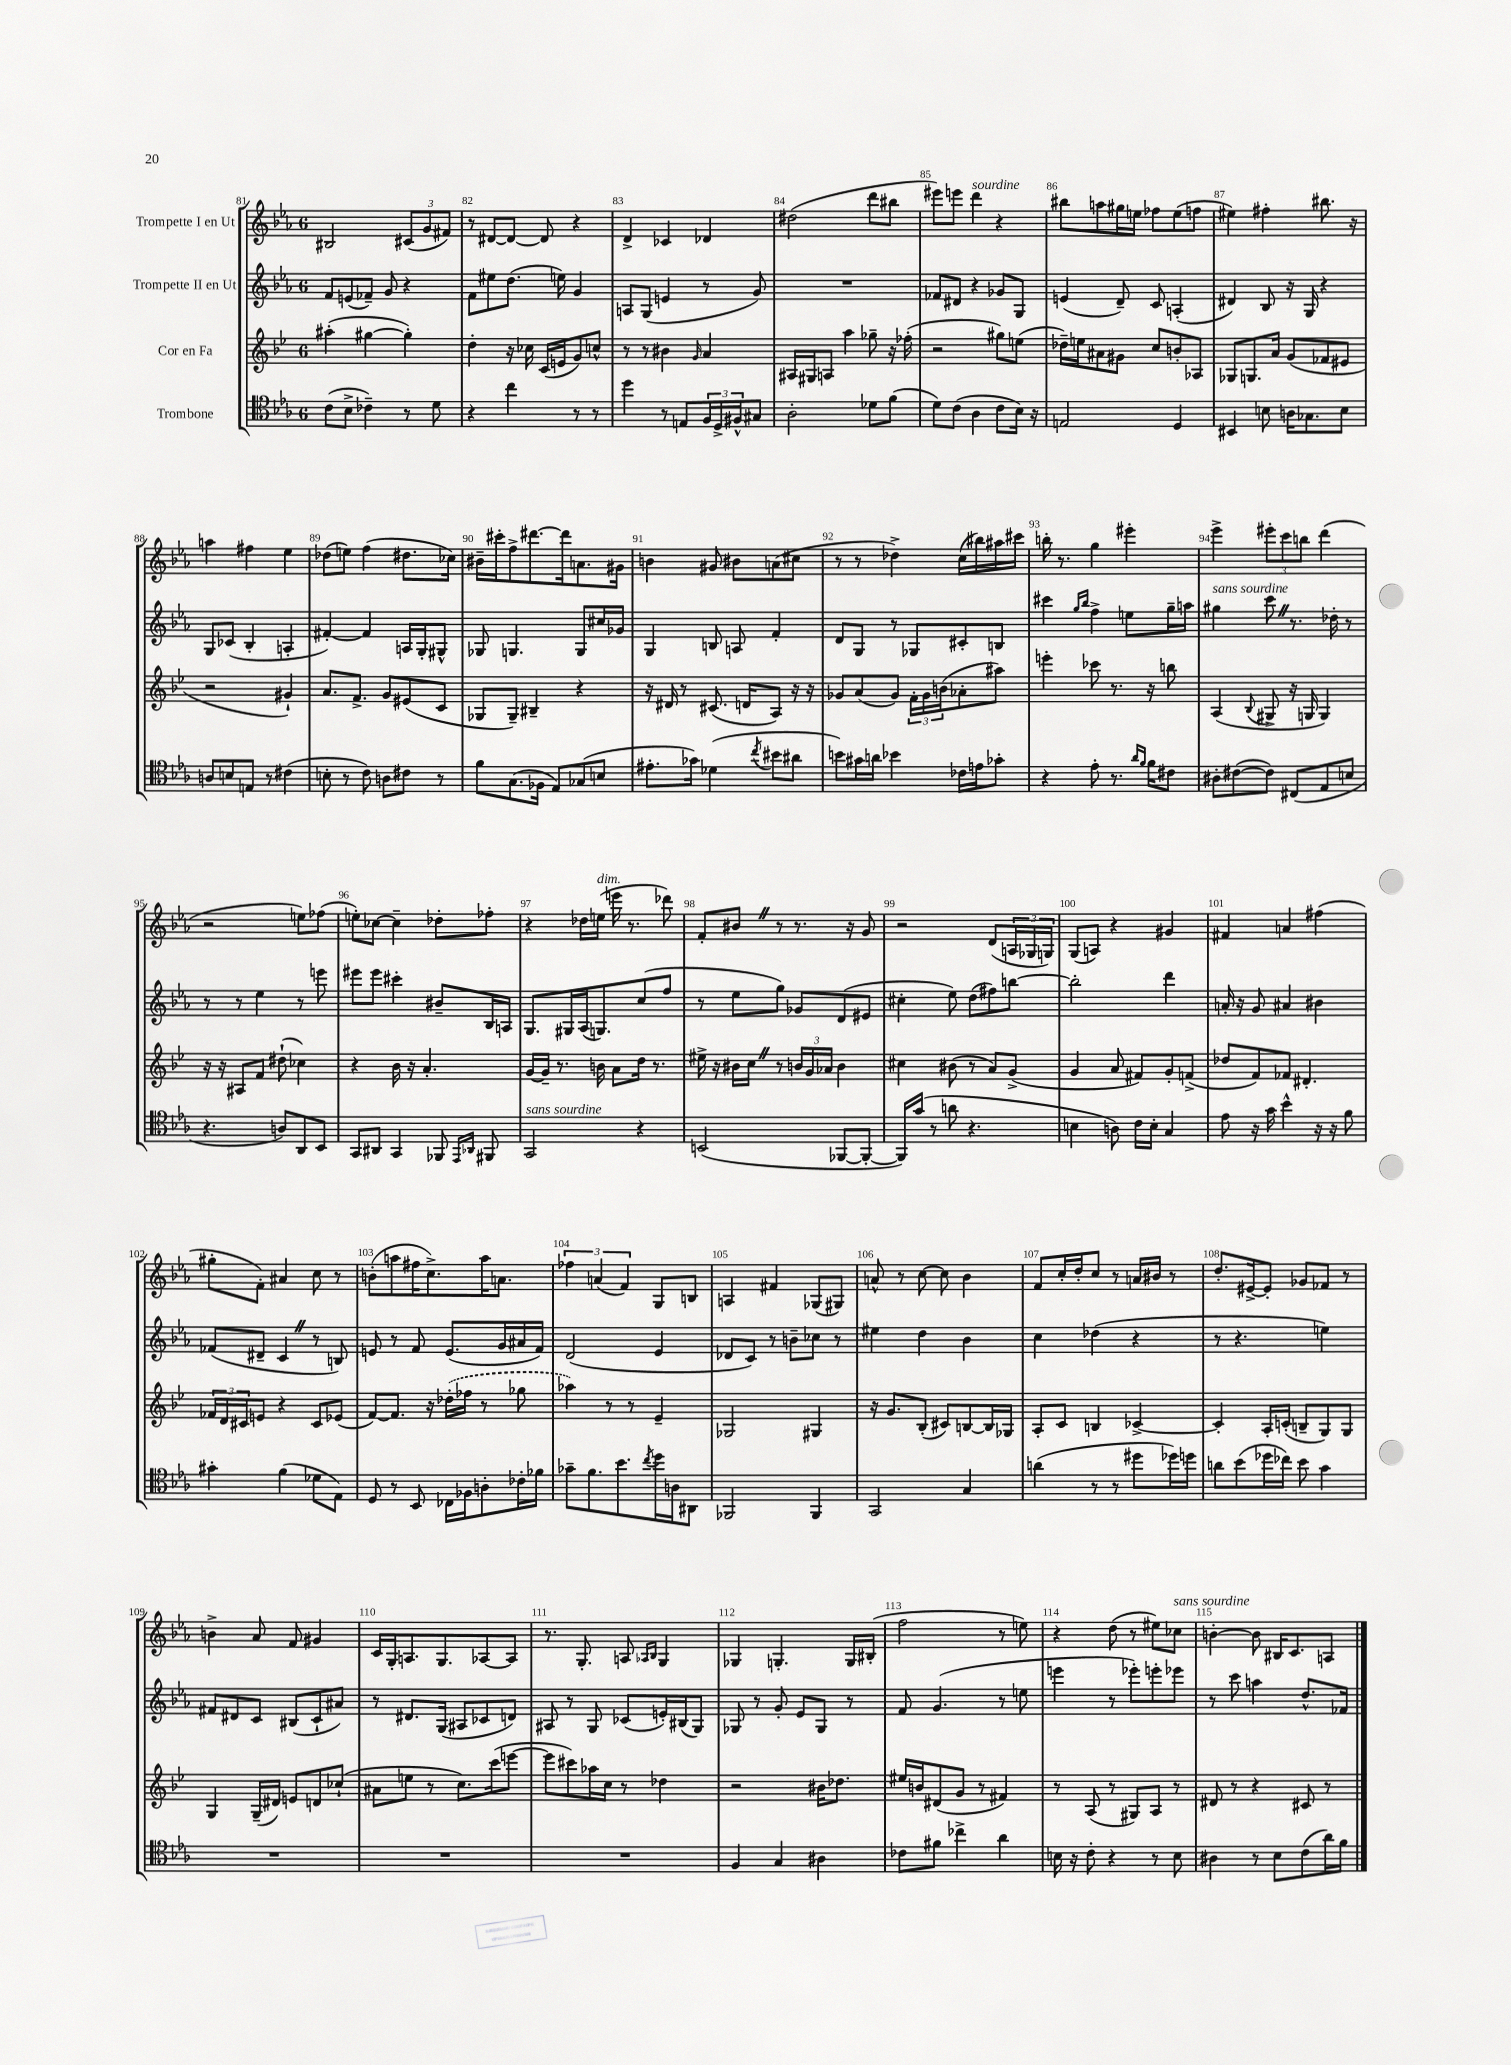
<<
\new StaffGroup <<
\new Staff = "s0" \with { instrumentName = "Trompette I en Ut" } {
    \clef treble \key ees \major \once \override Staff.TimeSignature.style = #'single-digit \time 6/8
    bis2 \tuplet 3/2 { cis'8( g'8 fis'8) } |
    r8 dis'8~ dis'8~ dis'8 r4 |
    d'4-> ces'4 des'4 |
    dis''2( d'''8 bis''8 |
    eis'''8) e'''8 d'''4^\markup { \italic "sourdine" } r4 |
    bis''8 a''8 gis''16 e''16 fes''8 e''8( f''8 |
    eis''4) fis''4-. bis''8. r16 |
    a''4 fis''4 ees''4 |
    des''8( e''8) f''4( dis''8. ces''16) |
    bis'16-- cis'''16-. f''8-> dis'''8.~ dis'''16 a'8. gis'16 |
    b'4 gis'8 bis'8 a'8( cis''8 |
    r8 r8 des''4->) c''16( bis''16) ais''16 cis'''16 |
    b''16-. r8. g''4 eis'''4-. |
    ees'''4-> \tuplet 3/2 { eis'''8-. c'''8 b''8 } d'''4( |
    r2 e''8) fes''8( |
    e''8-.) ces''8~ ces''4-- des''8-. fes''8-. |
    r4 des''16 e''16^\markup { \italic "dim." }( e'''16 r8. des'''8) |
    f'8-. bis'8 \once \override BreathingSign.text = \markup { \musicglyph "scripts.caesura.straight" } \breathe r8 r8. r16 g'8 |
    r2 d'8( \tuplet 3/2 { a16 ges16 g16) } |
    g8( a8) r4 gis'4 |
    fis'4 a'4 fis''4( |
    gis''8-. f'8-.) ais'4 c''8 r8 |
    b'8-.( a''8 fis''16 c''8.->) a''16 a'8. |
    \tuplet 3/2 { fes''4 a'4( f'4) } g8 b8 |
    a4 fis'4 ges8( gis8) |
    a'8-^ r8 c''8~ c''8 bes'4 |
    f'8 c''16-. d''16-. c''8 r8 a'16 bis'16 r8 |
    d''8.-. eis'16~-> eis'8-. ges'8 fes'8 r8 |
    b'4-> aes'8 f'8 gis'4 |
    c'16 g16-. a8. g8. aes8~ aes8 |
    r8. g8.-. a8 \grace { aes16 bes16 } g4 |
    ges4 g4.-. g16 bis16-.( |
    f''2 r8 e''8) |
    r4 d''8( r8 eis''8) ces''8^\markup { \italic "sans sourdine" } |
    b'4~-. b'8 bis16 c'8. a8 \bar "|." |
}
\new Staff = "s1" \with { instrumentName = "Trompette II en Ut" } {
    \clef treble \key ees \major \once \override Staff.TimeSignature.style = #'single-digit \time 6/8
    f'8 e'8( fes'8--) g'8 r4 |
    f'8 eis''8 d''8.( e''16) g'4 |
    a8 g8( e'4 r8 g'8) |
    R2. |
    fes'8 dis'8 r4 ges'8 g8 |
    e'4( d'8--) c'8 a4-.( |
    dis'4) bes8 r16 g16 r4 |
    g8 ces'8( bes4-. a4-. |
    fis'4~-.) fis'4 a16 g16-. gis8-^ |
    ges8 g4. g8 cis''16 ges'16 |
    g4 b8 a8 f'4-. |
    d'8 g8 r8 ges8 cis'8-. b8 |
    cis'''4 \grace { g''16 bes''16 } f''4-> e''8 g''16-- a''16 |
    gis''4^\markup { \italic "sans sourdine" } c'''8 \once \override BreathingSign.text = \markup { \musicglyph "scripts.caesura.straight" } \breathe r8. des''16-. r8 |
    r8 r8 ees''4 r8 e'''8 |
    eis'''8 eis'''8 cis'''4-. bis'8-- bes16 a16 |
    g8. gis16 aes16( g8.) c''8( f''8 |
    r8 ees''8 g''8) ges'8 d'8( eis'8 |
    cis''4-. ees''8) d''8( fis''8) b''8~ |
    b''2-. d'''4 |
    a'16-. r16 g'8 ais'4 bis'4 |
    fes'8( dis'8-- c'4 \once \override BreathingSign.text = \markup { \musicglyph "scripts.caesura.straight" } \breathe r8 b8) |
    e'8 r8 f'8 e'8.( g'16 ais'16 f'16) |
    d'2( ees'4 |
    des'8 c'8) r8 b'8-- ces''8 r8 |
    eis''4 d''4 bes'4 |
    c''4 des''4( r4 |
    r8 r4. e''4) |
    fis'8 dis'8 c'8 bis8( c'8-! ais'8) |
    r8 dis'8. g16( ais8 ces'8 d'8) |
    ais8 r8 g8 ces'8( e'16-.) bis16( g8) |
    ges8 r8 g'8-. ees'8 ges8 r8 |
    f'8 g'4.( r8 e''8 |
    e'''4 r8 ees'''8-.) e'''8-. ees'''8 |
    r8 c'''8 a''4 d''8.-^ fes'16 \bar "|." |
}
\new Staff = "s2" \with { instrumentName = "Cor en Fa" } {
    \clef treble \key bes \major \once \override Staff.TimeSignature.style = #'single-digit \time 6/8
    ais''4-.( gis''4~ gis''4-.) |
    d''4-. r16 ces''16 c'16( e'16 g'8) c''8-^ |
    r8 r8 bis'4 \grace { g'16 } a'4 |
    ais16 gis16 a8 a''4 ges''8-- r16 fes''16-.( |
    r2 gis''8) e''8( |
    des''16--) e''16 ais'8 gis'8 c''8 b'8-. aes8 |
    ges8 g8. a'16 g'8( fes'8 eis'8 |
    r2 gis'4-!) |
    a'8. f'8.-> g'8 eis'8( c'8 |
    ges8 ges8--) bis4-- r4 |
    r16 dis'16 r8 cis'8.( d'16 a8) r16 r16 |
    ges'8 a'8( ges'8) \tuplet 3/2 { f'16-. ges'16 b'16( } aes'8-. ais''8) |
    e'''4-. ces'''8 r8. r16 b''8 |
    a4( \appoggiatura { bes8 } gis8-> r16 g16 g4) |
    r16 r16 ais8 f'8 dis''8-!( ces''4) |
    r4 bes'16 r16 a'4.-. |
    g'16~ g'16-- r8. b'16 a'8 d''16 r8. |
    eis''16-> r16 bis'16 c''16 \once \override BreathingSign.text = \markup { \musicglyph "scripts.caesura.straight" } \breathe r8 \tuplet 3/2 { b'16 g'16 aes'16 } b'4 |
    cis''4 bis'8( r8 a'8) g'8->( |
    g'4 a'8 fis'8) g'8-. f'8->( |
    des''8 f'8) fes'8 dis'4.-. |
    \tuplet 3/2 { fes'16 d'16 cis'16 } e'8 r4 cis'8 ees'8( |
    f'8~) f'8. r16 \once \slurDashed des''16-.( fes''16 r8 ges''8 |
    aes''4) r8 r8 ees'4-- |
    ges2 gis4 |
    r16 g'8. bes8-.( cis'8) b8~ b16 ges16 |
    a8-. c'8 b4 ces'4~-> |
    ces'4-. a16-. c'16-.( b8-- g8) g8 |
    g4 g16--( dis'16) e'8 d'8 ces''8-!( |
    ais'8 e''8 r8 c''8.) c'''16( e'''8~ |
    e'''8 cis'''8) aes''16 c''16 r8 des''4 |
    r2 bis'16 des''8. |
    eis''16 b'16 dis'8( g'8 r8 fis'4) |
    r8 a8( r8 gis8) a8 r8 |
    dis'8 r8 r4 cis'8 r8 \bar "|." |
}
\new Staff = "s3" \with { instrumentName = "Trombone" } {
    \clef tenor \key ees \major \once \override Staff.TimeSignature.style = #'single-digit \time 6/8
    c'8( bes8-> ces'4--) r8 d'8 |
    r4 c''4 r8 r8 |
    d''4 r8 e8 \tuplet 3/2 { f16 d16-> fis16-^ } gis8 |
    aes2-. des'8 f'8( |
    d'8) c'8( aes4 c'8 bes16) r16 |
    e2 d4 |
    bis,4 b8 a16 ges8. b8 |
    a8 b8 e8 r8 cis'4( |
    b8-. r8 c'8) a8 cis'8 r8 |
    f'8 g8.( fes16 ees8) ges8( b8 |
    eis'8.-. ges'16) des'4( \acciaccatura { c''8 } bis'8 ais'8 |
    b'8) gis'16 a'16 bes'4 ces'16 e'16 ges'8-. |
    r4 ees'8-. r8. \grace { aes'16 f'16 } f'16 cis'8 |
    ais8-. cis'8~( cis'8) cis8( ees8 b8 |
    r4. a8) aes,8 bes,8 |
    g,8 ais,8 g,4 fes,8 \grace { ees,16 aes,16 } fis,8 |
    g,2^\markup { \italic "sans sourdine" } r4 |
    b,2( fes,8~ fes,8~-. |
    fes,16) g'16( r8 a'8 r4. |
    b4 a8) c'16 b16-. g4 |
    ees'8 r16 g'16 bes'4-^ r16 r16 f'8 |
    gis'4-. f'4( des'8 ees8) |
    d8 r8 bes,8 ces16 fes16 a8-. ces'16-. fes'16 |
    ges'8-- f'8. bes'8. \acciaccatura { c''8 } d''16 a16 ais,8 |
    fes,2 fes,4 |
    g,2 g4 |
    a'4( r8 r8 dis''8 des''16) d''16 |
    a'8 bes'8( des''16 ces''16) bes'8 g'4 |
    R2. |
    R2. |
    R2. |
    f4 g4 ais4 |
    ces'8 fis'8 ces''4-> aes'4 |
    b16 r16 c'8-. r4 r8 b8 |
    ais4 r8 bes8 c'8( aes'16) f'16 \bar "|." |
}
>>
>>
\layout { \context { \Score currentBarNumber = #81 \override BarNumber.break-visibility = ##(#f #t #t) barNumberVisibility = #all-bar-numbers-visible } }
